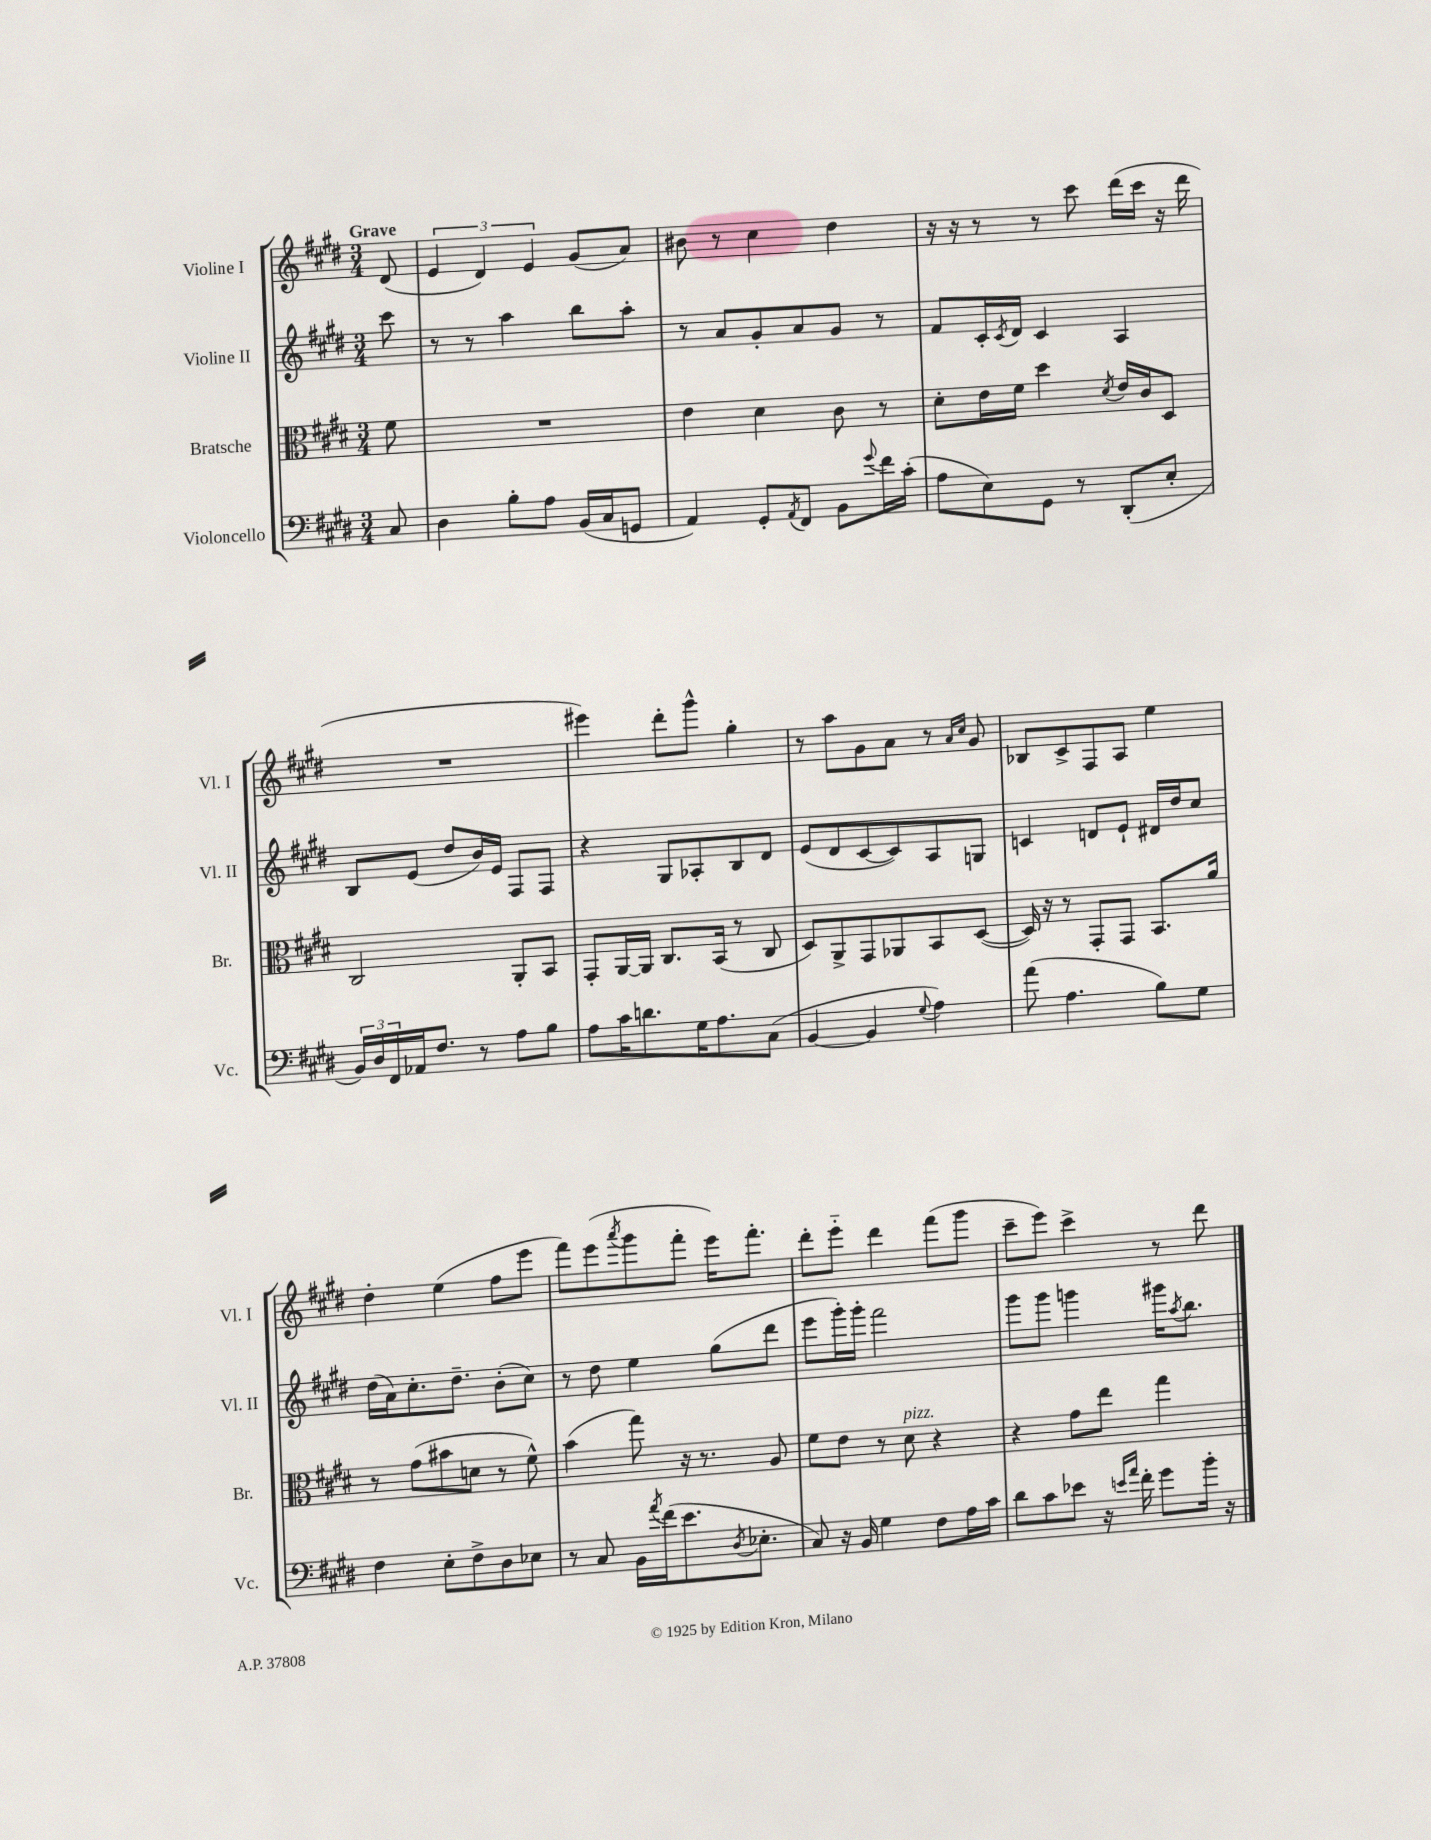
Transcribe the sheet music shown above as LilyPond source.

<<
\new StaffGroup <<
\new Staff = "s0" \with { instrumentName = "Violine I" shortInstrumentName = "Vl. I" } {
    \clef treble \key e \major \numericTimeSignature \time 3/4 \partial 8 \tempo "Grave"
    dis'8( |
    \tuplet 3/2 { e'4 dis'4) e'4 } gis'8( a'8) |
    bis'8 r8 cis''4 dis''4 |
    r16 r16 r8 r8 cis'''8 dis'''16( cis'''16 r16 dis'''16 |
    R2. |
    eis'''4) dis'''8-. gis'''8-^ gis''4-. |
    r8 a''8 gis'8 a'8 r8 \grace { a'16 cis''16 } gis'8 |
    bes8 cis'8-> fis8 a8 e''4 |
    dis''4-. e''4( fis''8 e'''8 |
    fis'''8) e'''8( \acciaccatura { a'''8 } gis'''8 fis'''8-. e'''16) fis'''8.-. |
    dis'''8-. e'''8-_ dis'''4 fis'''8( gis'''8 |
    cis'''8-- e'''8) cis'''4-> r8 dis'''8 \bar "|." |
}
\new Staff = "s1" \with { instrumentName = "Violine II" shortInstrumentName = "Vl. II" } {
    \clef treble \key e \major \numericTimeSignature \time 3/4 \partial 8
    cis'''8 |
    r8 r8 a''4 b''8 a''8-. |
    r8 a'8 gis'8-. a'8 gis'8 r8 |
    fis'8 cis'16-. \acciaccatura { cis'8 } dis'16 cis'4 a4 |
    b8 e'8( dis''8 b'16) e'16 fis8 fis8 |
    r4 gis8 aes8-. b8 dis'8 |
    e'8( dis'8 cis'8~ cis'8) a8 g8 |
    c'4 d'8 e'8-! dis'16 dis''16 cis''8 |
    dis''16( a'16) cis''8.-. dis''8.-- b'8-.( cis''8) |
    r8 dis''8 e''4 gis''8( dis'''8 |
    e'''8 gis'''16-.) gis'''16-. fis'''2 |
    gis'''8 gis'''8 g'''4 gis'''16 \acciaccatura { a''8 } b''8. \bar "|." |
}
\new Staff = "s2" \with { instrumentName = "Bratsche" shortInstrumentName = "Br." } {
    \clef alto \key e \major \numericTimeSignature \time 3/4 \partial 8
    fis'8 |
    R2. |
    e'4 dis'4 cis'8 r8 |
    dis'8-. e'16 fis'16 dis''4 \acciaccatura { dis'8 } e'16 cis'16 dis8 |
    cis2 a,8-. b,8 |
    gis,8-. a,16~ a,16 cis8. b,16( r8 cis8 |
    dis8) a,8-> gis,8 aes,8 b,8 dis8~( |
    dis16) r16 r8 gis,8-. gis,8 b,8. a'16 |
    r8 gis'8( bis'8 d'8 r8 fis'8-^) |
    b'4( gis''8) r16 r8. a8 |
    fis'8 e'8 r8 dis'8^\markup { \italic "pizz." } r4 |
    r4 gis'8 e''8 gis''4 \bar "|." |
}
\new Staff = "s3" \with { instrumentName = "Violoncello" shortInstrumentName = "Vc." } {
    \clef bass \key e \major \numericTimeSignature \time 3/4 \partial 8
    cis8 |
    dis4 b8-. a8 b,16( cis16 g,8 |
    a,4) gis,8-. \acciaccatura { a,8 } fis,8 b,8 \appoggiatura { gis'8 } fis'16 cis'16-.( |
    a8 e8) gis,8 r8 dis,8-.( e8-. |
    \tuplet 3/2 { b,16) dis16 fis,16 } aes,16 fis8. r8 a8 b8 |
    a8 cis'16 d'8. gis16 a8. cis8( |
    b,4~ b,4 \appoggiatura { gis8 } a4) |
    a'8( a4. b8) gis8 |
    fis4 e8-. fis8-> dis8 ees8 |
    r8 cis8 b,16 \acciaccatura { a'8 } fis'16( e'8. \acciaccatura { dis8 } ees8.-. |
    cis8) r16 b,16 gis4 fis8 a16 cis'16 |
    dis'8 cis'8 ees'8 r16 \grace { e'16 a'16 } fis'16-. gis'8 b'16-. r16 \bar "|." |
}
>>
>>
\layout { \context { \Score \remove "Bar_number_engraver" } }
